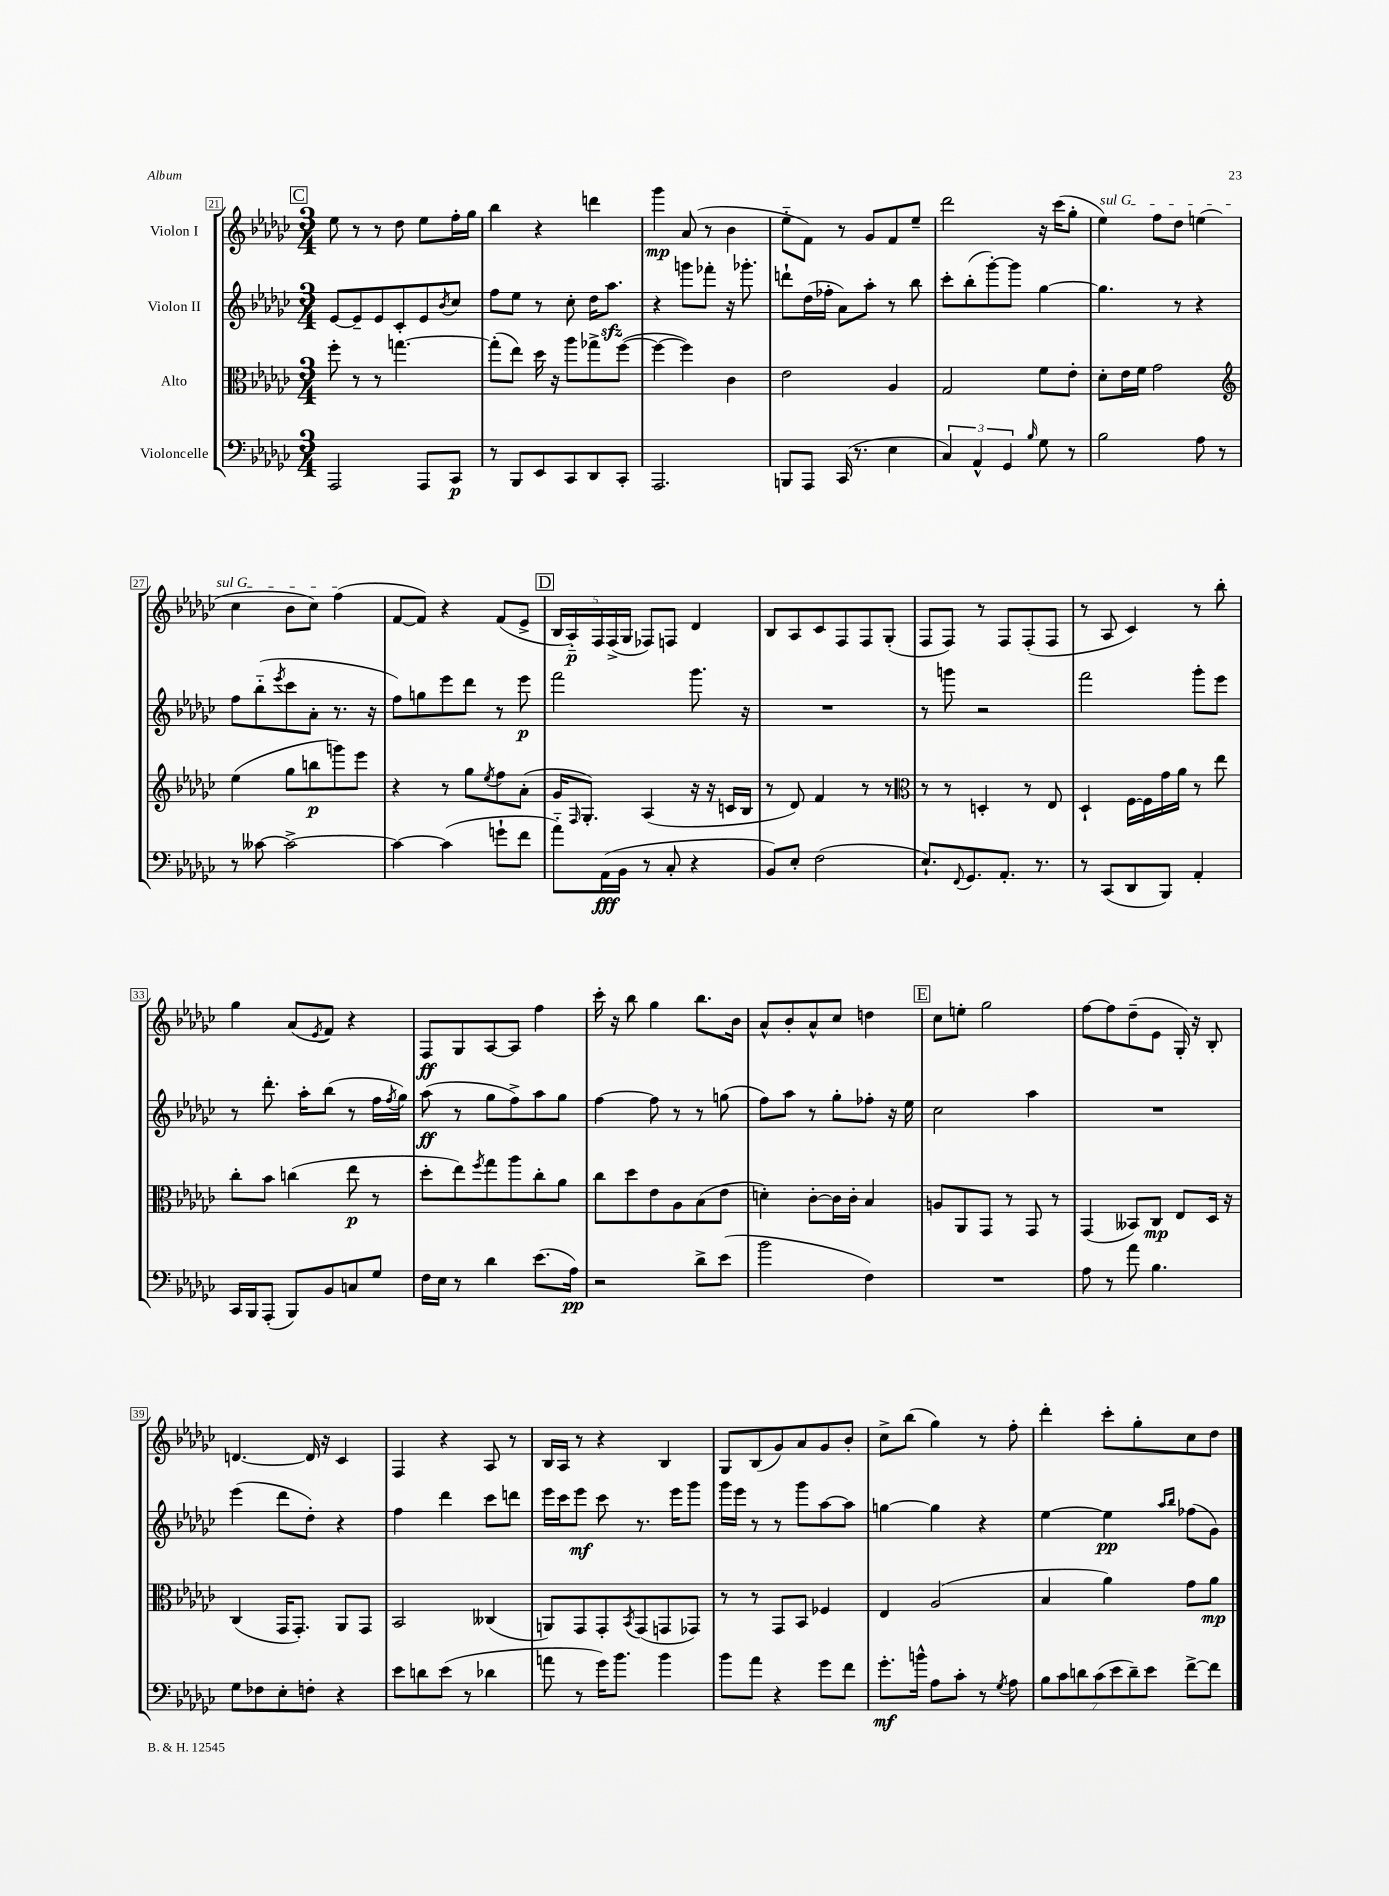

**kern	**kern	**kern	**kern
*staff4	*staff3	*staff2	*staff1
*clefF4	*clefC3	*clefG2	*clefG2
*k[b-e-a-d-g-c-]	*k[b-e-a-d-g-c-]	*k[b-e-a-d-g-c-]	*k[b-e-a-d-g-c-]
*M3/4	*M3/4	*M3/4	*M3/4
2AAA-	8ff'	[8e-	8ee-
.	8r	8e-~]	8r
.	8r	8e-	8r
.	[4.gg	8c-'	8dd-
8AAA-	.	8e-	8ee-
.	.	8qb-	.
8CC-	.	8cc-	16ff'
.	.	.	16gg-
=	=	=	=
8r	(8gg']	8ff	4bb-
8BBB-	8ee-)	8ee-	.
8EE-	16dd-	8r	4r
.	16r	.	.
8CC-	8aa-	8cc-'	.
8DD-	8gg-^	16dd-	4ddd
.	.	8.aa-	.
8CC-'	([8ff	.	.
=	=	=	=
2.AAA-	4ff_	4r	4ggg-
.	4ff])	8ggg	(8a-
.	.	8fff-'	8r
.	4c-	16r	4b-
.	.	8.ggg-'	.
=	=	=	=
8BBB	2e-	8ddd`	8ee-'~
8AAA-	.	(16dd-	8f)
.	.	16ff-'	.
(16CC-	.	8a-)	8r
8.r	.	.	.
.	.	8aa-'	8g-
4E-	4A-	8r	8f
.	.	8bb-	8ee-~
=	=	=	=
6C-)	2G-	8ccc-'	2ddd-
.	.	(8bb-'	.
6AA-^^	.	.	.
.	.	[8ggg-')	.
6GG-	.	.	.
.	.	8ggg-]	.
16qqB-	.	.	.
8G-	8f	[4gg-	16r
.	.	.	(16ccc-
8r	8e-'	.	8gg-'
=	=	=	=
2B-	8d-'	4.gg-]	4ee-)
.	16e-	.	.
.	16f	.	.
.	2g-	.	8ff
.	.	8r	8dd-
8A-	.	4r	(4ee
8r	.	.	.
=	=	=	=
*	*clefG2	*	*
8r	(4ee-	8ff	4cc-
[8c--	.	(8bb-'~	.
.	.	8qeee-	.
2c--^_	8gg-	8ccc-	8b-
.	8bb	8a-'	8cc-)
.	8ggg)	8.r	(4ff
.	8eee-	.	.
.	.	16r	.
=	=	=	=
4c--_	4r	8ff)	[8f
.	.	8gg	8f])
(4c--]	8r	8eee-	4r
.	8gg-	8ddd-	.
.	8qee-	.	.
8g`	8ff	8r	(8f
8f	(8a-'	8eee-	8e-^
=	=	=	=
8a-'~)	16g-	2fff	20B-
.	.	.	20A-'~)
.	16qqF	.	.
.	8.G-')	.	.
.	.	.	20F
(16AA-	.	.	.
.	.	.	(20F^
16BB-	.	.	.
.	.	.	20G-
8r	(4A-	.	8F-)
8C-'	.	.	8F
4r	16r	8.ggg-	4d-
.	16r	.	.
.	16c	.	.
.	16B-	16r	.
=	=	=	=
8BB-)	8r	2.r	8B-
8E-'	8d-)	.	8A-
(2F	4f	.	8c-
.	.	.	8F
.	8r	.	8F
.	8r	.	(8G-'
=	=	=	=
*	*clefC3	*	*
8.E-`)	8r	8r	8F
.	8r	8ggg	8F)
8qqFF	.	.	.
8.GG-	.	.	.
.	4D'	2r	8r
8.AA-'	.	.	8F
.	8r	.	(8F'
8.r	.	.	.
.	8E-	.	8F
=	=	=	=
8r	4D-`	2fff	8r
(8CC-	.	.	8A-
8DD-	[16F	.	4c-)
.	16F]	.	.
8BBB-)	16g-	.	.
.	16a-	.	.
4AA-'	8r	8ggg-'	8r
.	8ee-	8eee-	8bb-'
=	=	=	=
16CC-	8cc-'	8r	4gg-
16BBB-	.	.	.
(8AAA-'	8b-	8.ddd-'	.
8BBB-)	(4cc	.	(8a-
.	.	16aa-'	.
.	.	.	8qe-
8BB-	.	(8bb-	8f)
8C	8ee-	8r	4r
8G-	8r	16ff	.
.	.	8qff	.
.	.	16gg-)	.
=	=	=	=
16F	8dd-'	(8aa-	8F
16E-	.	.	.
8r	8ee-)	8r	8G-
.	8qff	.	.
4d-	8gg-	8gg-	[8A-
.	8aa-	8ff^)	8A-]
(8.e-	8cc-'	8aa-	4ff
.	8a-	8gg-	.
16A-)	.	.	.
=	=	=	=
2r	8cc-	[4ff	16ccc-'
.	.	.	16r
.	8dd-	.	8bb-
.	8e-	8ff]	4gg-
.	8A-	8r	.
8d-^	(8B-	8r	8.bb-
(8e-	8e-	(8gg	.
.	.	.	16b-
=	=	=	=
2b-	4d')	8ff)	8a-^^
.	.	8aa-	8b-'
.	[8c-'	8r	8a-^^
.	16c-]	8gg-'	8cc-
.	16c-'	.	.
4F)	4B-	8ff-'	4dd
.	.	16r	.
.	.	16ee-	.
=	=	=	=
2.r	8A	2cc-	8cc-
.	8AA-	.	8ee'
.	8GG-	.	2gg-
.	8r	.	.
.	8GG-	4aa-	.
.	8r	.	.
=	=	=	=
8A-	(4GG-	2.r	[8ff
8r	.	.	8ff]
8a-	8BB--)	.	(8dd-~
4.B-	8C-	.	8e-
.	8E-	.	16G-')
.	.	.	16r
.	16D-	.	8B-'
.	16r	.	.
=	=	=	=
8G-	(4C-	(4eee-	[4.d
8F-	.	.	.
8E-'	16GG-	8ddd-	.
.	8.GG-')	.	.
8F'	.	8dd-')	16d]
.	.	.	16r
4r	8AA-	4r	4c-
.	8GG-	.	.
=	=	=	=
8e-	2BB-	4ff	4F
8d	.	.	.
(8e-	.	4ddd-	4r
8r	.	.	.
4d-	(4C--	8ccc-	8A-
.	.	8ddd	8r
=	=	=	=
8a	8AA)	16eee-	16B-
.	.	16ccc-	16A-
8r	8GG-	8eee-	8r
16g-)	8GG-'	8ccc-	4r
8.b-	.	.	.
.	8qBB-	.	.
.	(8GG-	8.r	.
4b-	8GG	.	4B-
.	.	16eee-	.
.	8GG-)	8ggg-	.
=	=	=	=
8b-	8r	16ggg-	8G-
.	.	16eee-	.
8a-	8r	8r	(8B-
4r	8GG-	8r	8g-)
.	8BB-	8ggg-	8a-
8g-	4F-	[8aa-	8g-
8f	.	8aa-]	8b-'
=	=	=	=
8.g-'	4E-	[4gg	8cc-^
.	.	.	(8bb-
16b^^	.	.	.
8A-	(2A-	4gg]	4gg-)
8c-'	.	.	.
8r	.	4r	8r
8qG-	.	.	.
8A-	.	.	8ff'
=	=	=	=
14B-	4B-	[4ee-	4ddd-'
14c-	.	.	.
14d	.	.	.
(14c-	.	.	.
.	4a-)	4ee-]	8ccc-'
14e-	.	.	.
14d~)	.	.	.
.	.	.	8gg-'
14e-	.	.	.
.	.	16qqaa-	.
.	.	16qqbb-	.
[8f^	8g-	(8ff-	8cc-
8f]	8a-	8g-)	8dd-
==	==	==	==
*-	*-	*-	*-
